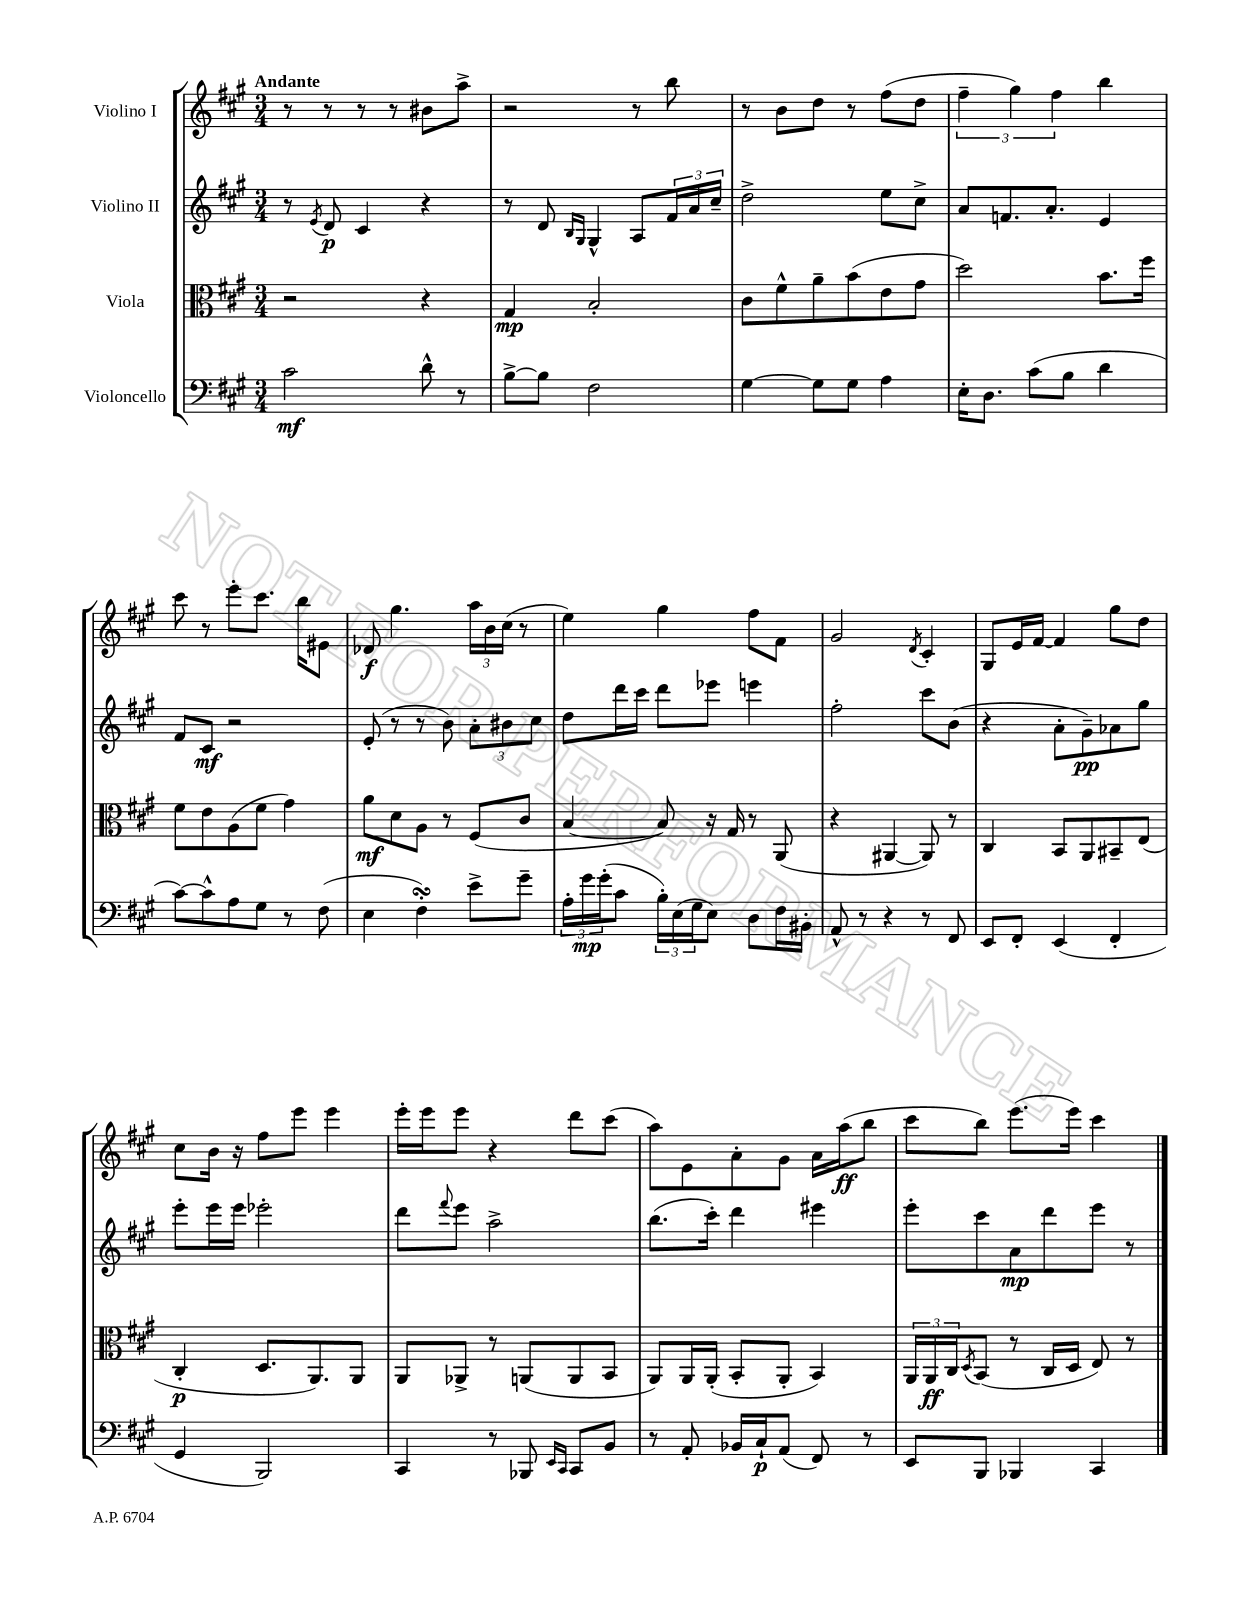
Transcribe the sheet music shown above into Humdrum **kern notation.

**kern	**dynam	**kern	**dynam	**kern	**dynam	**kern	**dynam
*part4	*part4	*part3	*part3	*part2	*part2	*part1	*part1
*staff4	*staff4	*staff3	*staff3	*staff2	*staff2	*staff1	*staff1
*I"Violoncello	*	*I"Viola	*	*I"Violino II	*	*I"Violino I	*
*clefF4	*	*clefC3	*	*clefG2	*	*clefG2	*
*k[f#c#g#]	*	*k[f#c#g#]	*	*k[f#c#g#]	*	*k[f#c#g#]	*
*M3/4	*	*M3/4	*	*M3/4	*	*M3/4	*
=1	=1	=1	=1	=1	=1	=1	=1
!	!	!	!	!	!	!LO:TX:a:B:t=Andante	!
2c#\	mf	2r	.	8r	.	8r	.
.	.	.	.	8qe/	.	.	.
.	.	.	.	8d/	p	8r	.
.	.	.	.	4c#/	.	8r	.
.	.	.	.	.	.	8r	.
8d^^\	.	4r	.	4r	.	8b#X\L	.
8r	.	.	.	.	.	8aa^\J	.
=2	=2	=2	=2	=2	=2	=2	=2
[8B^\L	.	4G#/	mp	8r	.	2r	.
8B\J]	.	.	.	8d/	.	.	.
.	.	.	.	16qqB/LL	.	.	.
.	.	.	.	16qqG#/JJ	.	.	.
2F#\	.	2B'/	.	4G#^^/	.	.	.
.	.	.	.	8A/L	.	8r	.
.	.	.	.	24f#/L	.	8bb\	.
.	.	.	.	24a/	.	.	.
.	.	.	.	24cc#~/JJ	.	.	.
=3	=3	=3	=3	=3	=3	=3	=3
[4G#\	.	8c#\L	.	2dd^\	.	8r	.
.	.	8f#^^\	.	.	.	8b\L	.
8G#\L]	.	8a~\	.	.	.	8dd\J	.
8G#\J	.	(8b\	.	.	.	8r	.
4A\	.	8e\	.	8ee\L	.	(8ff#\L	.
.	.	8g#\J	.	8cc#^\J	.	8dd\J	.
=4	=4	=4	=4	=4	=4	=4	=4
16E'\KL	.	2dd\)	.	8a/L	.	6ff#~\	.
8.D\J	.	.	.	.	.	.	.
.	.	.	.	8.fn/	.	.	.
.	.	.	.	.	.	6gg#\)	.
(8c#\L	.	.	.	.	.	.	.
.	.	.	.	8.a'/J	.	.	.
.	.	.	.	.	.	6ff#\	.
8B\J	.	.	.	.	.	.	.
4d\	.	8.b\L	.	4e/	.	4bb\	.
.	.	16ff#\Jk	.	.	.	.	.
!!LO:LB:g=z
=5	=5	=5	=5	=5	=5	=5	=5
[8c#\L)	.	8f#\L	.	8f#/L	.	8ccc#\	.
8c#^^\]	.	8e\	.	8c#/J	mf	8r	.
8A\	.	(8A\	.	2r	.	8eee'\L	.
8G#\J	.	8f#\J	.	.	.	8.ccc#\J	.
8r	.	4g#\)	.	.	.	.	.
.	.	.	.	.	.	16bb\KL	.
(8F#\	.	.	.	.	.	8e#X\J	.
=6	=6	=6	=6	=6	=6	=6	=6
4E\	.	8a\L	mf	(8e'/	.	8d-X/	f
.	.	8d\	.	8r	.	4.gg#\	.
4F#sSSS'\)	.	8A\J	.	8r	.	.	.
.	.	8r	.	8b\)	.	.	.
8e^\L	.	(8F#/L	.	12a'\L	.	24aa\LL	.
.	.	.	.	.	.	24b\	.
.	.	.	.	12b#X\	.	(24cc#\JJ	.
8g#~\J	.	8c#/J	.	.	.	8r	.
.	.	.	.	12cc#\J	.	.	.
=7	=7	=7	=7	=7	=7	=7	=7
24A'\LL	.	[4B/	.	8dd\L	.	4ee\)	.
24g#\	mp	.	.	.	.	.	.
(24g#'\J	.	.	.	.	.	.	.
8c#\J	.	.	.	16ddd\L	.	.	.
.	.	.	.	16ccc#\JJ	.	.	.
24B'\LL)	.	8B/])	.	8ddd\L	.	4gg#\	.
(24E\	.	.	.	.	.	.	.
24G#\J	.	.	.	.	.	.	.
8E\J)	.	16r	.	8eee-X\J	.	.	.
.	.	16G#/	.	.	.	.	.
8D\L	.	8r	.	4eeen\	.	8ff#\L	.
16F#\L	.	(8AA/	.	.	.	8f#\J	.
16BB#X'\JJ	.	.	.	.	.	.	.
=8	=8	=8	=8	=8	=8	=8	=8
8AA^^/	.	4r	.	2ff#'\	.	2g#/	.
8r	.	.	.	.	.	.	.
4r	.	[4AA#X/	.	.	.	.	.
.	.	.	.	.	.	8qd/	.
8r	.	8AA#/])	.	8ccc#\L	.	4c#'/	.
8FF#/	.	8r	.	(8b\J	.	.	.
=9	=9	=9	=9	=9	=9	=9	=9
8EE/L	.	4C#/	.	4r	.	8G#/L	.
8FF#'/J	.	.	.	.	.	16e/L	.
.	.	.	.	.	.	[16f#/JJ	.
(4EE/	.	8BB/L	.	8a'\L	.	4f#/]	.
.	.	8AA/	.	8g#~\)	pp	.	.
4FF#'/	.	8BB#X~/	.	8a-X\	.	8gg#\L	.
.	.	(8E/J	.	8gg#\J	.	8dd\J	.
!!LO:LB:g=z
=10	=10	=10	=10	=10	=10	=10	=10
4GG#/	.	4C#'/	p	8eee'\L	.	8cc#\L	.
.	.	.	.	16eee\L	.	16b\Jk	.
.	.	.	.	16eee\JJ	.	16r	.
2BBB/)	.	8.D/L	.	2eee-X'\	.	8ff#\L	.
.	.	.	.	.	.	8eee\J	.
.	.	8.AA/)	.	.	.	.	.
.	.	.	.	.	.	4eee\	.
.	.	8AA/J	.	.	.	.	.
=11	=11	=11	=11	=11	=11	=11	=11
4CC#/	.	8AA/L	.	8ddd\L	.	16eee'\LL	.
.	.	.	.	.	.	16eee\J	.
.	.	.	.	8qqfff#/	.	.	.
.	.	8AA-X^/J	.	8eee\J	.	8eee\J	.
8r	.	8r	.	2aa^\	.	4r	.
8BBB-X/	.	(8AAn/L	.	.	.	.	.
16qqEE/LL	.	.	.	.	.	.	.
16qqCC#/JJ	.	.	.	.	.	.	.
8CC#/L	.	8AA/	.	.	.	8ddd\L	.
8BB/J	.	8BB/J	.	.	.	(8ccc#\J	.
=12	=12	=12	=12	=12	=12	=12	=12
8r	.	8AA/L)	.	(8.bb\L	.	8aa\L)	.
8AA'/	.	16AA/L	.	.	.	8e\	.
.	.	(16AA'/JJ	.	16ccc#'\Jk)	.	.	.
16BB-X/LL	.	8BB'/L	.	4ddd\	.	8a'\	.
16C#`/J	p	.	.	.	.	.	.
(8AA/J	.	8AA'/J	.	.	.	8g#\J	.
8FF#/)	.	4BB/)	.	4eee#X\	.	16a\LL	.
.	.	.	.	.	.	(16aa\J	ff
8r	.	.	.	.	.	8bb\J	.
=13	=13	=13	=13	=13	=13	=13	=13
8EE/L	.	24AA/LL	.	8eee'\L	.	8ccc#\L	.
.	.	24AA/	ff	.	.	.	.
.	.	24C#/J	.	.	.	.	.
.	.	8qD/	.	.	.	.	.
8BBB/J	.	(8BB/J	.	8ccc#\	.	8bb\J)	.
4BBB-X/	.	8r	.	8a\	mp	(8.eee\L	.
.	.	16C#/LL	.	8ddd\	.	.	.
.	.	16D/JJ	.	.	.	16eee\Jk)	.
4CC#/	.	8E/)	.	8eee\J	.	4ccc#\	.
.	.	8r	.	8r	.	.	.
==	==	==	==	==	==	==	==
*-	*-	*-	*-	*-	*-	*-	*-
